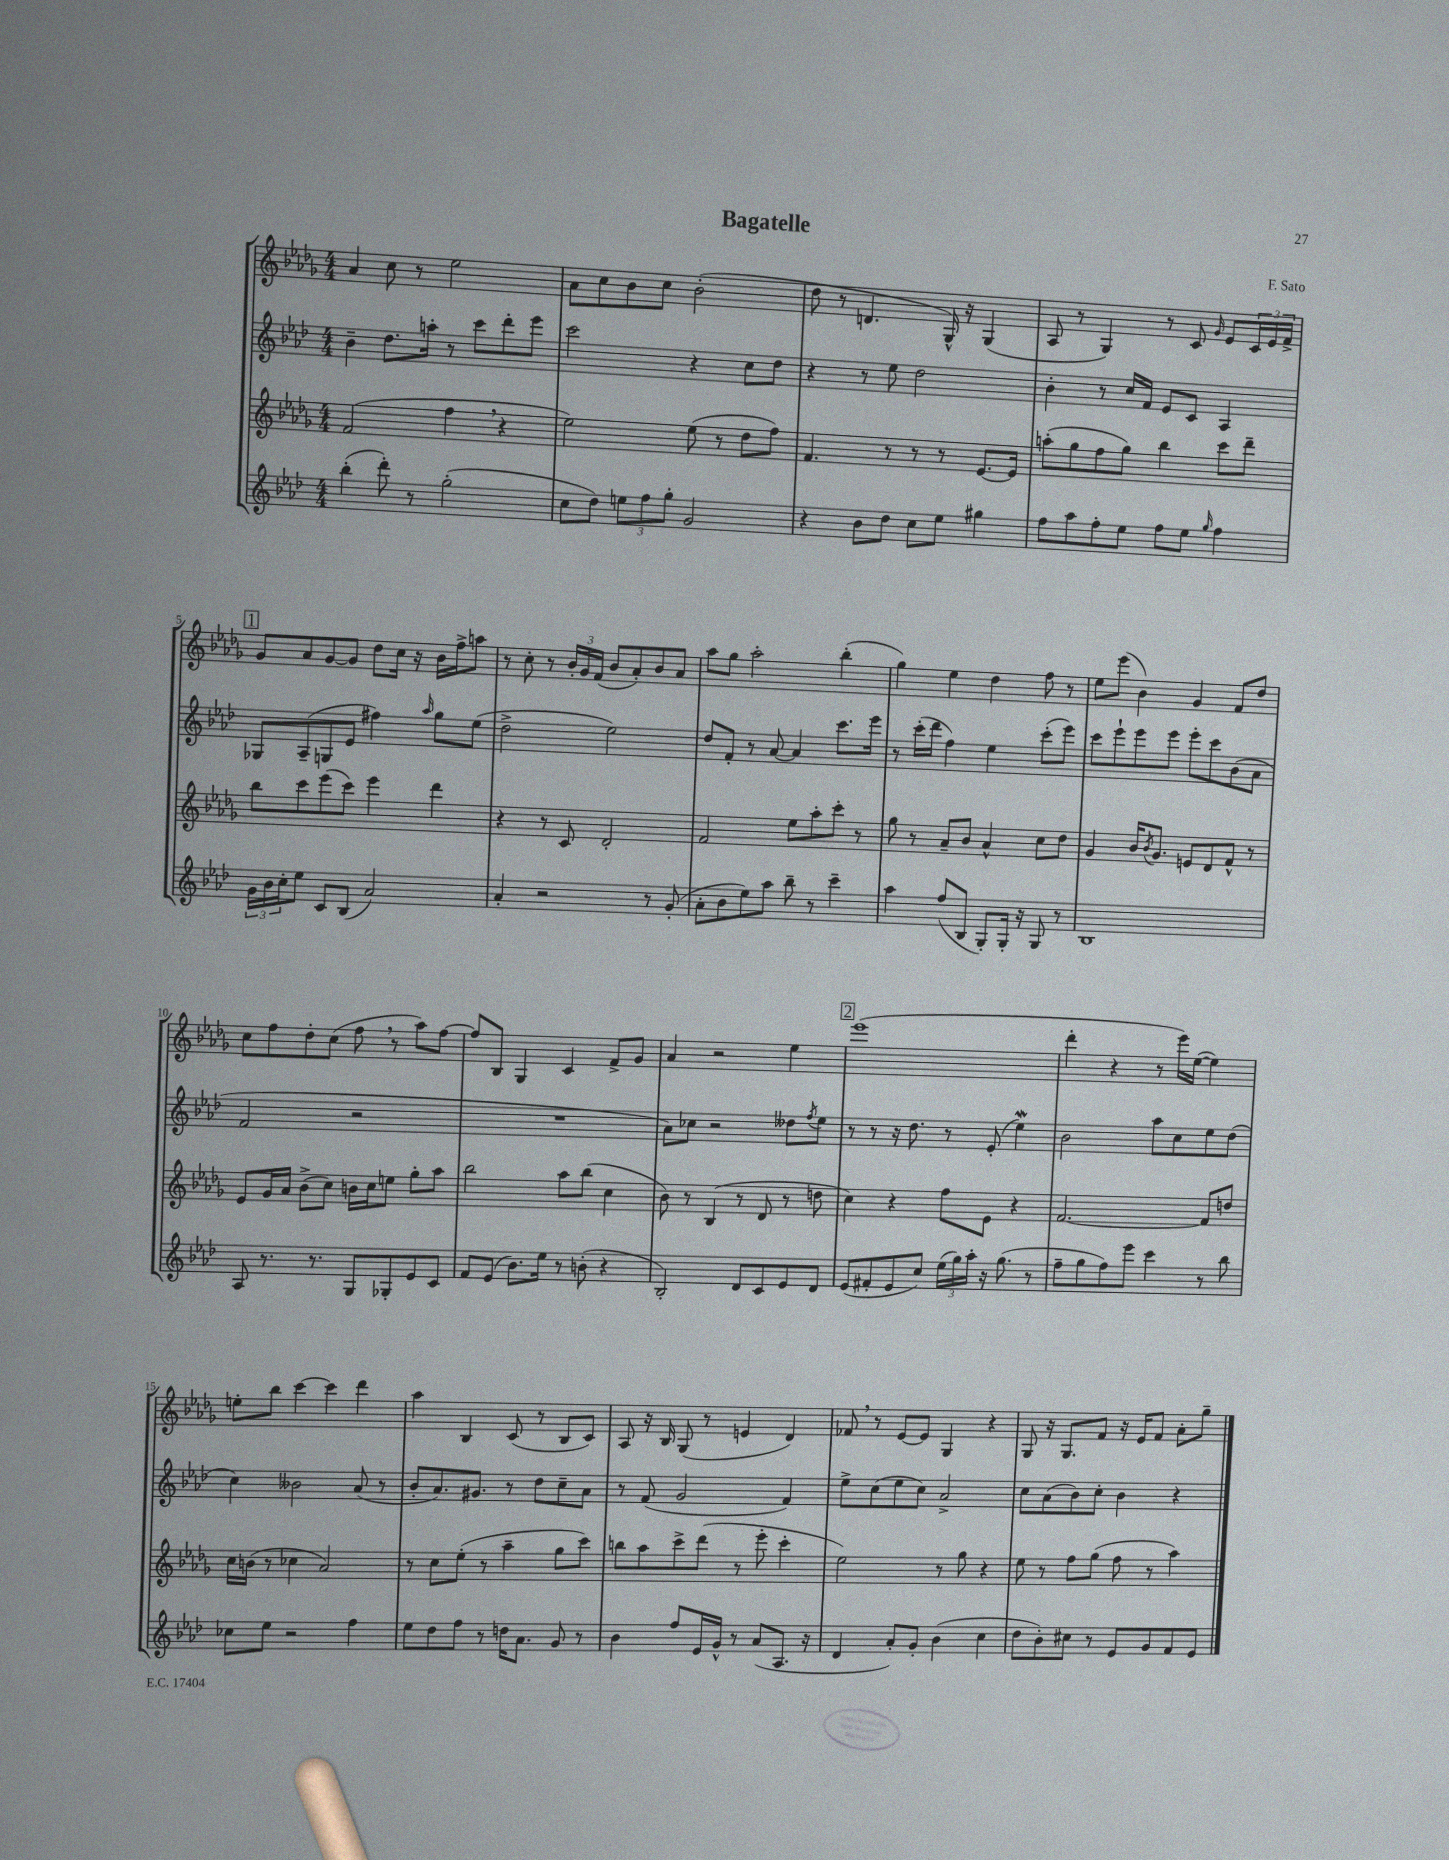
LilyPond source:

\header { title = "Bagatelle" composer = "F. Sato" }
<<
\new StaffGroup <<
\new Staff = "s0" {
    \clef treble \key des \major \numericTimeSignature \time 4/4
    aes'4 c''8 r8 ees''2 |
    aes'8 c''8 bes'8 c''8 bes'2-.( |
    des''8 r8 d'4. ges16-^) r16 ges4( |
    aes8 r8 ges4) r8 c'8 \grace { ges'16 } ees'8 \tuplet 3/2 { c'16 ees'16 f'16-> } |
    \mark \markup { \box "1" } ges'8 aes'8 ges'8~ ges'8 des''8 c''16 r16 bes'16 f''16-> a''8 |
    r8 c''8-. r8 \tuplet 3/2 { bes'16-. ges'16 f'16( } bes'8 aes'8-.) bes'8 aes'8 |
    aes''8 ges''8 aes''2-. bes''4-.( |
    ges''4) ees''4 des''4 f''8 r8 |
    ees''8 ees'''8( bes'4) ges'4 f'8 des''8 |
    c''8 f''8 des''8-. c''8( f''8 \breathe r8 aes''8) f''8~ |
    f''8 bes8 ges4 c'4 f'8-> ges'8 |
    aes'4 r2 ees''4 |
    \mark \markup { \box "2" } ees'''1( |
    des'''4-. r4 r8 ees'''16) ees''16~( ees''4) |
    e''8-. bes''8 c'''4~ c'''4 des'''4 |
    aes''4 bes4 c'8( r8 bes8 c'8) |
    aes8 r16 bes16 ges8( r8 e'4 des'4) |
    fes'8 \breathe r8 ees'8~ ees'8 ges4 r4 |
    ges8 r16 ges8. f'8 r16 ees'16 f'8 aes'8-. ges''8-- \bar "|." |
}
\new Staff = "s1" {
    \clef treble \key aes \major \numericTimeSignature \time 4/4
    bes'4-- des''8. a''16-. r8 c'''8 des'''8-. ees'''8 |
    c'''2 r4 c''8 des''8 |
    r4 r8 ees''8 des''2 |
    bes'4-. r8 c''16 f'16 ees'8 c'8 aes4 |
    \mark \markup { \box "1" } ges8 aes8--( g8 ees'8 fis''4) \grace { aes''16 } g''8 ees''8( |
    des''2-> ees''2) |
    des''8 f'8-. r8 aes'8~ aes'4 c'''8. ees'''16 |
    r8 c'''16-.( des'''16 f''4) ees''4 c'''8-.( ees'''8) |
    c'''8 ees'''8-! ees'''8 ees'''8 ees'''8-. c'''8 bes'8( aes'8 |
    f'2 r2 |
    R1 |
    aes'8) ces''8 r2 deses''8 \acciaccatura { f''8 } ees''8 |
    \mark \markup { \box "2" } r8 r8 r16 des''8. r8 ees'8-.( ees''4\mordent) |
    bes'2 aes''8 c''8 ees''8 des''8( |
    c''4) beses'2 aes'8( r8 |
    bes'8-. aes'8.) gis'8. r8 des''8 c''8-- aes'8 |
    r8 f'8( g'2 f'4) |
    ees''8-> c''8( ees''8 c''8) aes'2-> |
    c''8 aes'8( bes'8) c''8-. bes'4 r4 \bar "|." |
}
\new Staff = "s2" {
    \clef treble \key des \major \numericTimeSignature \time 4/4
    f'2( f''4 \breathe r4 |
    ees''2) ees''8( r8 des''8 f''8) |
    f'4. r8 r8 r8 ees'8.~ ees'16 |
    a''8-.( ges''8 f''8 ges''8) bes''4 c'''8 des'''8-- |
    \mark \markup { \box "1" } bes''8 c'''8 ees'''8( c'''8) ees'''4 des'''4 |
    r4 r8 c'8 des'2-. |
    f'2 ees''8 aes''8-. c'''8-. r8 |
    ges''8 r8 aes'8-- bes'8 aes'4-^ c''8 des''8 |
    ges'4 bes'16 \acciaccatura { bes'8 } ges'8. e'8 des'8 f'8-^ r8 |
    ees'8 ges'16 aes'16 bes'8->( c''8) b'16 c''16 e''8 ges''8-. aes''8 |
    bes''2 aes''8 bes''8( c''4 |
    bes'8) r8 bes4( r8 des'8 r8 d''8 |
    \mark \markup { \box "2" } c''4) r4 f''8 ees'8 r4 |
    f'2.~ f'8 d''8 |
    c''16 b'16( r8 ces''4 aes'2) |
    r8 c''8 ees''8-.( r8 aes''4-- ges''8 c'''8) |
    b''8 aes''8 c'''8-> des'''8( r8 ees'''8-. c'''4-. |
    ees''2) r8 ges''8 r4 |
    ees''8 r8 f''8 ges''8( f''8 r8 aes''4) \bar "|." |
}
\new Staff = "s3" {
    \clef treble \key aes \major \numericTimeSignature \time 4/4
    bes''4-.( des'''8-.) r8 g''2-.( |
    c''8 des''8) \tuplet 3/2 { e''8 f''8 g''8-. } g'2 |
    r4 bes'8 des''8 c''8 ees''8 gis''4 |
    f''8 aes''8 f''8-. ees''8 f''8 ees''8 \grace { g''16 } f''4 |
    \mark \markup { \box "1" } \tuplet 3/2 { g'16 bes'16 c''16-. } ees''8 c'8 bes8( aes'2) |
    aes'4-. r2 r8 g'8-.( |
    aes'8-. bes'8 ees''8) aes''8 bes''8-- r8 c'''4-- |
    aes''4 f''8( bes8 g8-.) g16-. r16 g8 r8 |
    bes1 |
    aes8 r8. r8. g8 ges8-. ees'8 c'8 |
    f'8 ees'8( bes'8.) ees''16 r8 b'8-.( r4 |
    bes2-.) des'8 c'8 ees'8 des'8 |
    \mark \markup { \box "2" } ees'8( fis'8-. ees'8 c''8) \tuplet 3/2 { ees''16( g''16) aes''16-. } r16 g''8.( r8 |
    f''8-- g''8 f''8) ees'''8 c'''4 r8 bes''8 |
    ces''8 ees''8 r2 f''4 |
    ees''8 des''8 f''8 r8 d''16 aes'8. g'8 r8 |
    bes'4 f''8 ees'16 g'16-^ r8 aes'8( aes8. r16 |
    des'4 aes'8-.) g'8-. bes'4( c''4 |
    des''8 bes'8-.) cis''8 r8 ees'8 g'8 f'8 ees'8 \bar "|." |
}
>>
>>
